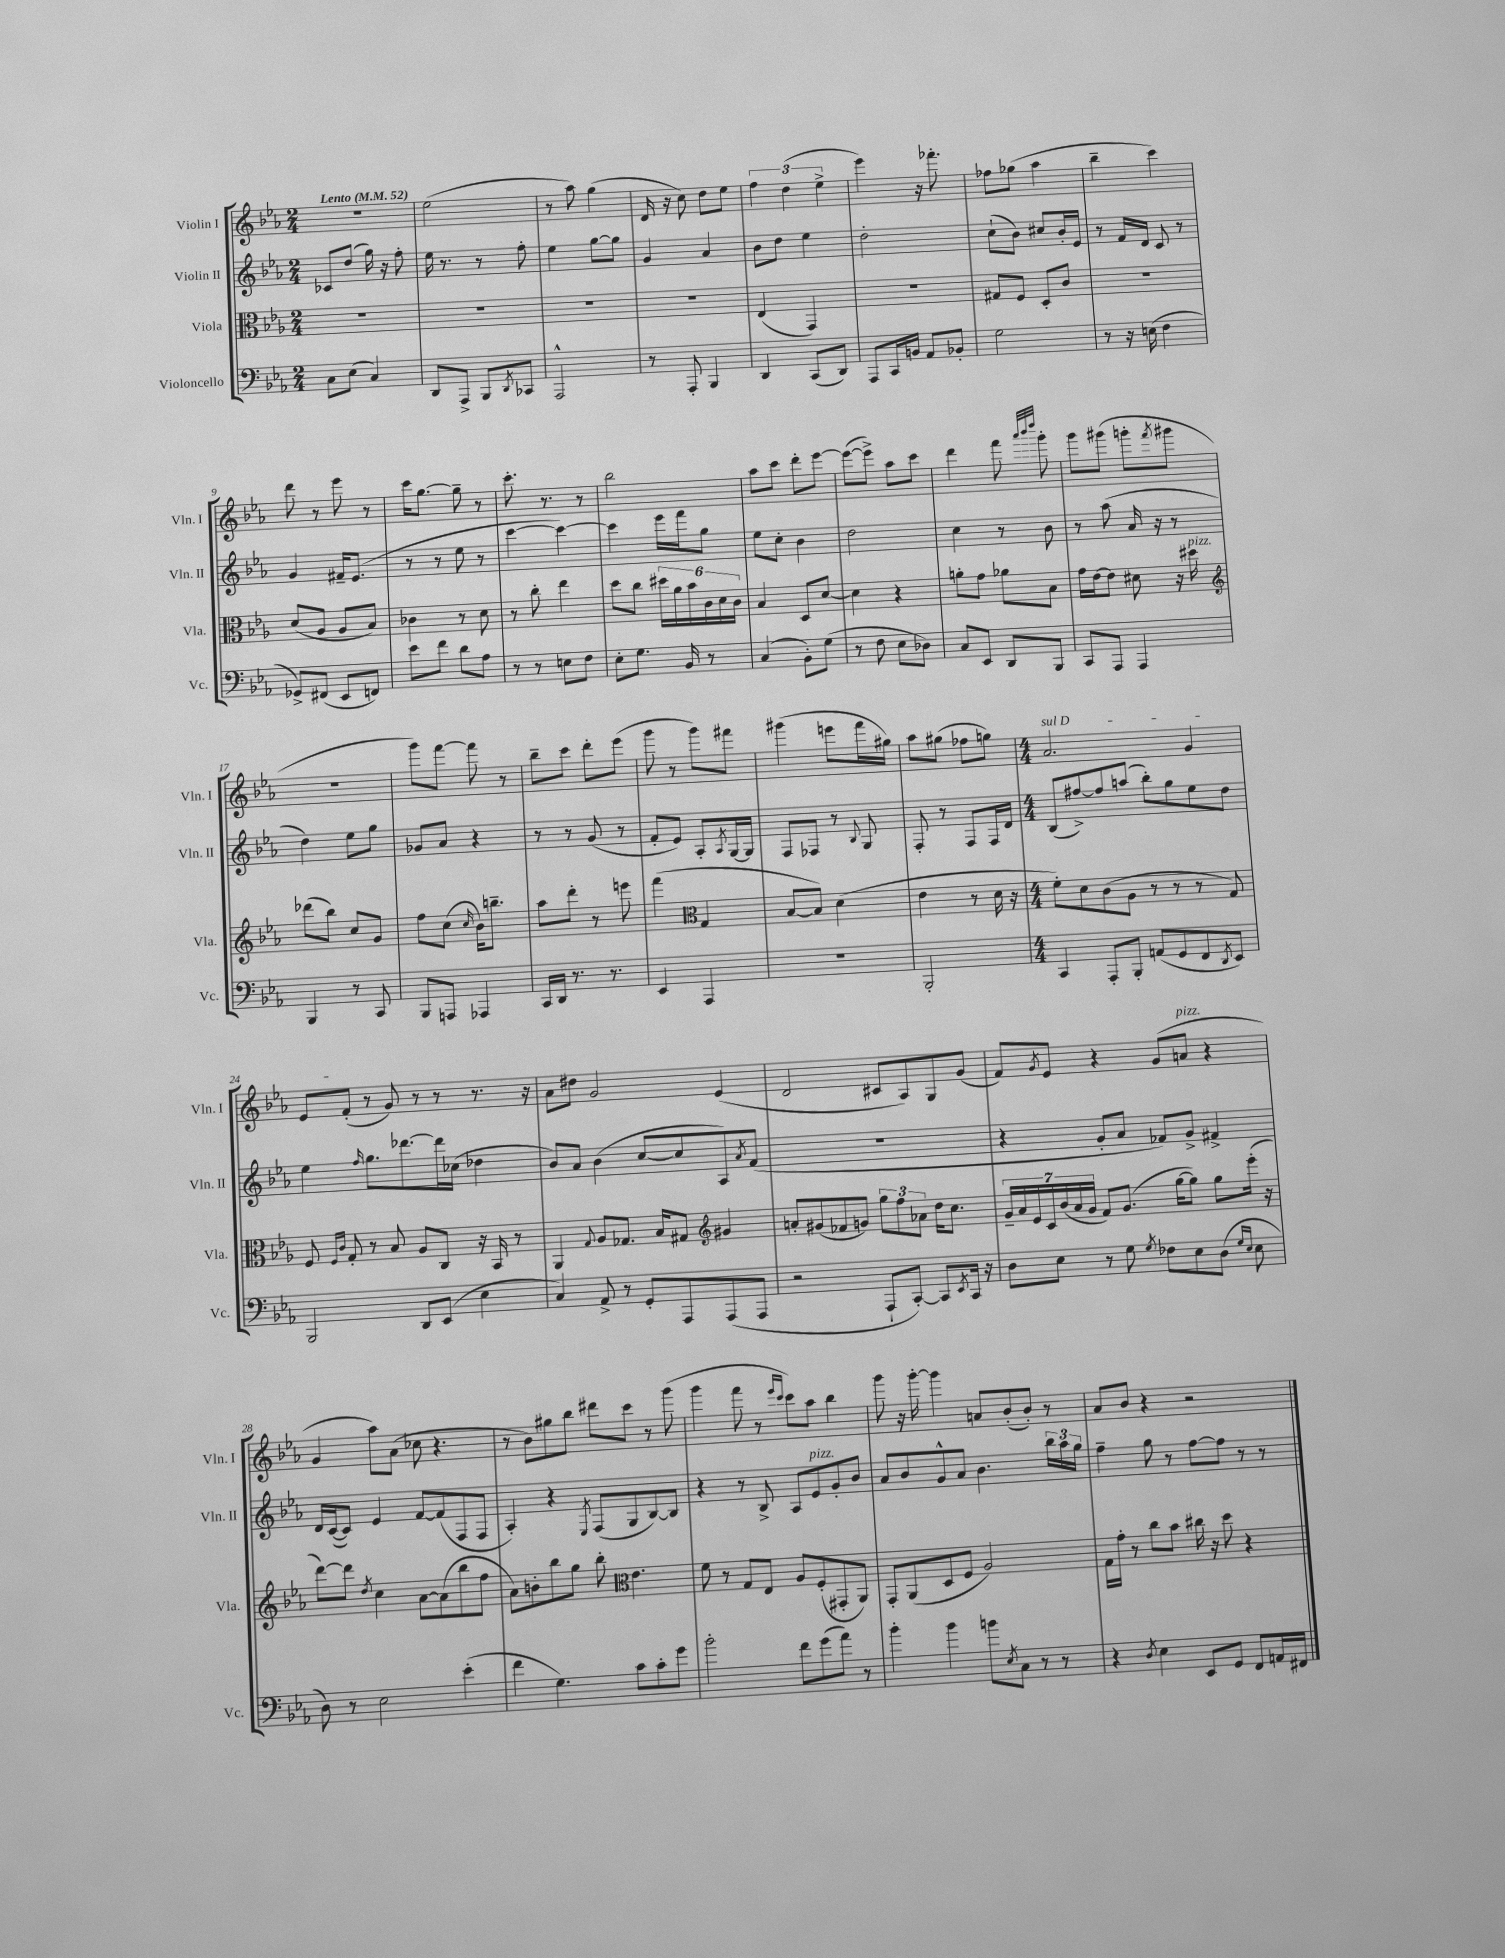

**kern	**kern	**kern	**kern
*part4	*part3	*part2	*part1
*staff4	*staff3	*staff2	*staff1
*I"Violoncello	*I"Viola	*I"Violin II	*I"Violin I
*I'Vc.	*I'Vla.	*I'Vln. II	*I'Vln. I
*clefF4	*clefC3	*clefG2	*clefG2
*k[b-e-a-]	*k[b-e-a-]	*k[b-e-a-]	*k[b-e-a-]
*M2/4	*M2/4	*M2/4	*M2/4
*MM52	*MM52	*MM52	*MM52
=1	=1	=1	=1
!	!	!	!LO:TX:a:B:t=Lento
8C\L	2r	8c-X/L	2r
(8E-\J	.	(8dd/J	.
4C/)	.	16gg\)	.
.	.	16r	.
.	.	8ff'\	.
=2	=2	=2	=2
8DD/L	2r	16ee-\	(2ee-\
.	.	8.r	.
8AAA-^/J	.	.	.
8BBB-/L	.	8r	.
8qDD/	.	.	.
8CC-X/J	.	8ff'\	.
=3	=3	=3	=3
2AAA-^^/	2r	4ee-\	8r
.	.	.	8aa-\)
.	.	[8gg\L	(4gg\
.	.	8gg\J]	.
=4	=4	=4	=4
8r	2r	4g/	16d/
.	.	.	16r
8AAA-'/	.	.	8cc\)
4BBB-/	.	4a-/	8dd\L
.	.	.	8ee-\J
=5	=5	=5	=5
4DD/	(4E-/	8b-\L	6ff\
.	.	8dd\J	.
.	.	.	(6dd\
(8CC/L	4GG/)	4ee-\	.
.	.	.	6ee-^\
8DD/J)	.	.	.
=6	=6	=6	=6
8AAA-/L	2r	2dd'\	4eee-\)
16CC/L	.	.	.
16BBn/JJ	.	.	.
8AA-/L	.	.	16r
.	.	.	8.fff-X'\
8BB-X'/J	.	.	.
=7	=7	=7	=7
2G\	8G#X/L	(8cc`\L	8ff-X\L
.	8F/J	8b-\J)	(8gg-X\J
.	8D'/L	8cc#X/L	4aa-\
.	8c/J	16b-'/L	.
.	.	16e-/JJ	.
=8	=8	=8	=8
8r	2r	8r	4bb-~\
16r	.	16f/LL	.
(16En\	.	16d/JJ	.
4F\	.	8c/	4ccc\)
.	.	8r	.
!!LO:LB:g=z
=9	=9	=9	=9
8GG-X^/L)	(8d/L	4g/	8ddd\
(8FF#X/J	8A-/J	.	8r
8EE-/L	8A-/L	16f#X~/KL	8eee-\
.	.	(8.e-/J	.
8FFn/J)	8B-/J)	.	8r
=10	=10	=10	=10
8e-\L	4c-X\	8r	16ccc\KL
.	.	.	[8.gg\J
8f\J	.	8r	.
8d\L	8r	8ee-\	8gg~\]
8A-\J	8d\	8r	8r
=11	=11	=11	=11
8r	8r	[4ccc\	8.ccc'\
8r	8cc'\	.	.
.	.	.	8.r
8En\L	4ee-\	4ccc\_)	.
8F\J	.	.	8r
=12	=12	=12	=12
8E-'\L	8dd\L	4ccc\]	2bb-\
8.G\J	8cc\J	.	.
.	24dd#X\LL	16eee-\LL	.
.	24a-\	.	.
16BB-/	.	16fff\J	.
.	24b-\	.	.
8r	24c\	8gg\J	.
.	24d\	.	.
.	24c\JJ	.	.
=13	=13	=13	=13
(4C/	4B-/	8ee-\L	8aa-\L
.	.	8cc'\J	8ccc\J
8BB-'\L)	8D/L	4b-\	8ddd'\L
(8G\J	[8d/J	.	[8eee-\J
=14	=14	=14	=14
8r	4d\]	2dd\	(8eee-\L_
8F\	.	.	8eee-^\J])
8E-\L	4r	.	8aa-\L
8D-X\J)	.	.	8ccc\J
=15	=15	=15	=15
8C/L	8an'\L	4cc\	4ddd\
8EE-/J	8g\J	.	.
8DD/L	8a-X\L	8r	8fff\
.	.	.	32qqaaa-/LLL
.	.	.	32qqbbb-/
.	.	.	32qqdddd/JJJ
8BBB-/J	8B-\J	8b-\	8ggg'\
=16	=16	=16	=16
8CC/L	16g\LL	8r	8ggg\L
.	[16e-\J	.	.
8AAA-/J	8e-\J]	(8aa-\	(8ggg#X\J
4AAA-/	8d#X\	16a-/	8gggn'\L
.	.	16r	.
.	.	.	8qfff/
.	16r	8r	8ggg#X\J
!	!LO:TX:a:i:t=pizz.	!	!
.	16dd#X\	.	.
!!LO:LB:g=z
=17	=17	=17	=17
*	*clefG2	*	*
4BBB-/	(8ddd-X\L	4dd\)	2r
.	8bb-\J)	.	.
8r	8cc/L	8ee-\L	.
8CC/	8g/J	8gg\J	.
=18	=18	=18	=18
8BBB-/L	8ff\L	8g-X/L	8ggg\L)
8AAAn/J	(8cc\J	8a-/J	[8fff\J
.	16qqcc/	.	.
4AAA-X/	16b-\KL)	4r	8fff\]
.	8.bbn~\J	.	.
.	.	.	8r
=19	=19	=19	=19
16CC/LL	8aa-\L	8r	8bb-~\L
16DD/JJ	.	.	.
8.r	8ddd'\J	8r	8ccc\J
.	8r	(8g/	8ddd'\L
8.r	.	.	.
.	8eeen\	8r	(8eee-\J
=20	=20	=20	=20
4EE-/	(4fff\	8f'/L	8ggg\
.	.	8e-/J)	8r
*	*clefC3	*	*
4AAA-/	4G/	8A-'/L	8ggg\L)
.	.	8qA-/	.
.	.	[16G/L	8fff#X\J
.	.	16G/JJ]	.
=21	=21	=21	=21
2r	[8B-/L	8F/L	(4ggg#X\
.	8B-/J])	8F-X/J	.
.	(4d\	8r	8eeen\L
.	.	8qqB-/	.
.	.	8G/	16fff\L
.	.	.	16gg#X\JJ)
=22	=22	=22	=22
2BBB-'/	4e-\	8F'/	8aa-\L
.	.	8r	(8gg#X\J
.	8r	8F/L	8ff-X\L
.	16d\	16F/L	8ggn\J)
.	16r	16d/JJ	.
=23	=23	=23	=23
*M4/4	*M4/4	*M4/4	*M4/4
!	!	!	!LO:TX:a:i:t=sul D
4CC/	8f'\L)	(8B-/L	2.a-/
.	8d\	[8ff#X^/)	.
8AAA-'/L	(8c\	8ff#/]	.
8BBB-'/J	8A-\J	(8aan/J	.
(8AAn/L	8r	8bb-'\L)	.
8GG/	8r	8gg\	.
8FF/	8r	8ee-\	4g/
8qDD/	.	.	.
8EE-/J)	8G/)	8dd\J	.
!!LO:LB:g=z
=24	=24	=24	=24
2BBB-/	8F/	4ee-\	8e-/L
.	16qqF/LL	.	.
.	16qqc/JJ	.	.
.	8G'/	.	(8f'/J
.	.	16qqff/	.
.	8r	8.gg\L	8r
.	8B-/	.	8g/)
.	.	[8.ddd-X\	.
8DD/L	8A-/L	.	8r
(8EE-/J	8C/J	16ddd-\L]	8r
.	.	(16cc-X\JJ	.
4E-\	16r	4dd-X\	8.r
.	16BB-/	.	.
.	8r	.	.
.	.	.	16r
=25	=25	=25	=25
4C/)	4AA-/	8b-/L)	8a-\L
.	.	8a-/J	8dd#X\J
.	8qqG/	.	.
8AA-^/	8A-/L	(4b-\	2g/
8r	8.G-X/J	.	.
8GG'/L	.	[8cc/L	.
.	16B-/KL	.	.
8AAA-/	8G#X/J	8cc/]	.
*	*clefG2	*	*
(8AAA-/	4g#X/	8A-/)	(4e-/
.	.	8qa-/	.
8AAA-/J	.	(8f/J	.
=26	=26	=26	=26
2r	8an'/L	1r	2d/
.	(8g#X/	.	.
.	8f-X/	.	.
.	8gn/J)	.	.
8AAA-`/L	12gg\L	.	8c#X/L
.	12ff\	.	.
[8CC'/J)	.	.	8A-/)
.	12a-X\J	.	.
8CC/L]	16dd\KL	.	8G/
.	8.cc\J	.	.
8qEE-/	.	.	.
16CC/Jk	.	.	(8g/J
16r	.	.	.
=27	=27	=27	=27
8D\L	28g~/LL	4r	8f/L)
.	28a-/	.	.
.	28e-/	.	.
.	28c/	.	.
.	.	.	8qg/
8E-\J	.	.	8e-/J
.	(28b-/	.	.
.	28a-/	.	.
.	28g/JJ	.	.
8r	8f/L)	8g'/L	4r
8G\	(8.g/J	8a-/J	.
8qG/	.	.	.
8F-X\L	.	8f-X/L)	(8g/L
.	[16gg\KL	.	.
!	!	!	!LO:TX:a:i:t=pizz.
8E-\	8gg\J])	8g^/J	8an/J
(8D\J	8gg\L	4f#X^/	4r
16qqG/LL	.	.	.
16qqE-/JJ	.	.	.
8E-\	(16eee-'\Jk	.	.
.	16r	.	.
!!LO:LB:g=z
=28	=28	=28	=28
8D\)	[8ddd\L)	16d/LL	4g/
.	.	([16c/J	.
8r	8ddd\J]	8c/J])	.
.	8qdd/	.	.
2E-\	4cc\	4e-/	8aa-\L)
.	.	.	(8a-\J
.	[8a-\L	[8f/L	8cc-X\
.	(8a-\]	(8f/]	4.r
(4e-'\	8bb-\	8F/	.
.	8ff\J	8F/J	.
=29	=29	=29	=29
4f\	8a-\L)	4A-'/)	8r
.	8bn'\	.	8b-\L)
4.G\)	8bb-\	4r	8gg#X\
.	8gg\J	.	8bb-\J
.	.	8qE-/	.
.	8bb-'\	(8F/L	8ddd#X\L
*	*clefC3	*	*
8c\L	4.e-\	8G/	8ccc\J
8c'\	.	[8B-/)	8r
8g\J	.	8B-/J]	(8ggg\
=30	=30	=30	=30
2b-'\	8f\	4r	4ggg\
.	8r	.	.
.	8G/L	8r	8fff\
.	8E-/J	8B-^/	8r
.	.	.	16qqeee-/LL
.	.	.	16qqccc/JJ
8f\L	8A-/L	8A-/L	8ccc\L)
!	!	!LO:TX:a:i:t=pizz.	!
(8g\	(8F'/	8e-/	8aa-\J
8a-\J)	8GG#X'/	8g'/	4bb-\
8r	8AA-/J)	8b-/J	.
=31	=31	=31	=31
4b-'\	8GG'/L	8a-/L	8ggg\
.	(8AA-/	8b-/	16r
.	.	.	[16ggg'\
4b-\	8D/	8g^^/	4ggg\]
.	8F/J	8a-/J	.
8bn\L	2A-/)	4.b-\	8an/L
8qE-/	.	.	.
8C\J	.	.	(8b-'/
8r	.	.	8b-'/J)
8r	.	24bb-\LL	8r
.	.	24aa-\	.
.	.	24gg\JJ	.
=32	=32	=32	=32
4r	16G\LL	4ff~\	8a-/L
.	16g'\JJ	.	.
.	8r	.	8b-/J
8qD/	.	.	.
4E-\	8cc\L	8gg\	4r
.	8b-\J	8r	.
8EE-/L	16cc#X\	[8ff\L	2r
.	16r	.	.
8GG/J	8dd\	8ff\J]	.
8FF/L	4r	8r	.
16AAn/L	.	8r	.
16FF#X/JJ	.	.	.
==	==	==	==
*-	*-	*-	*-
